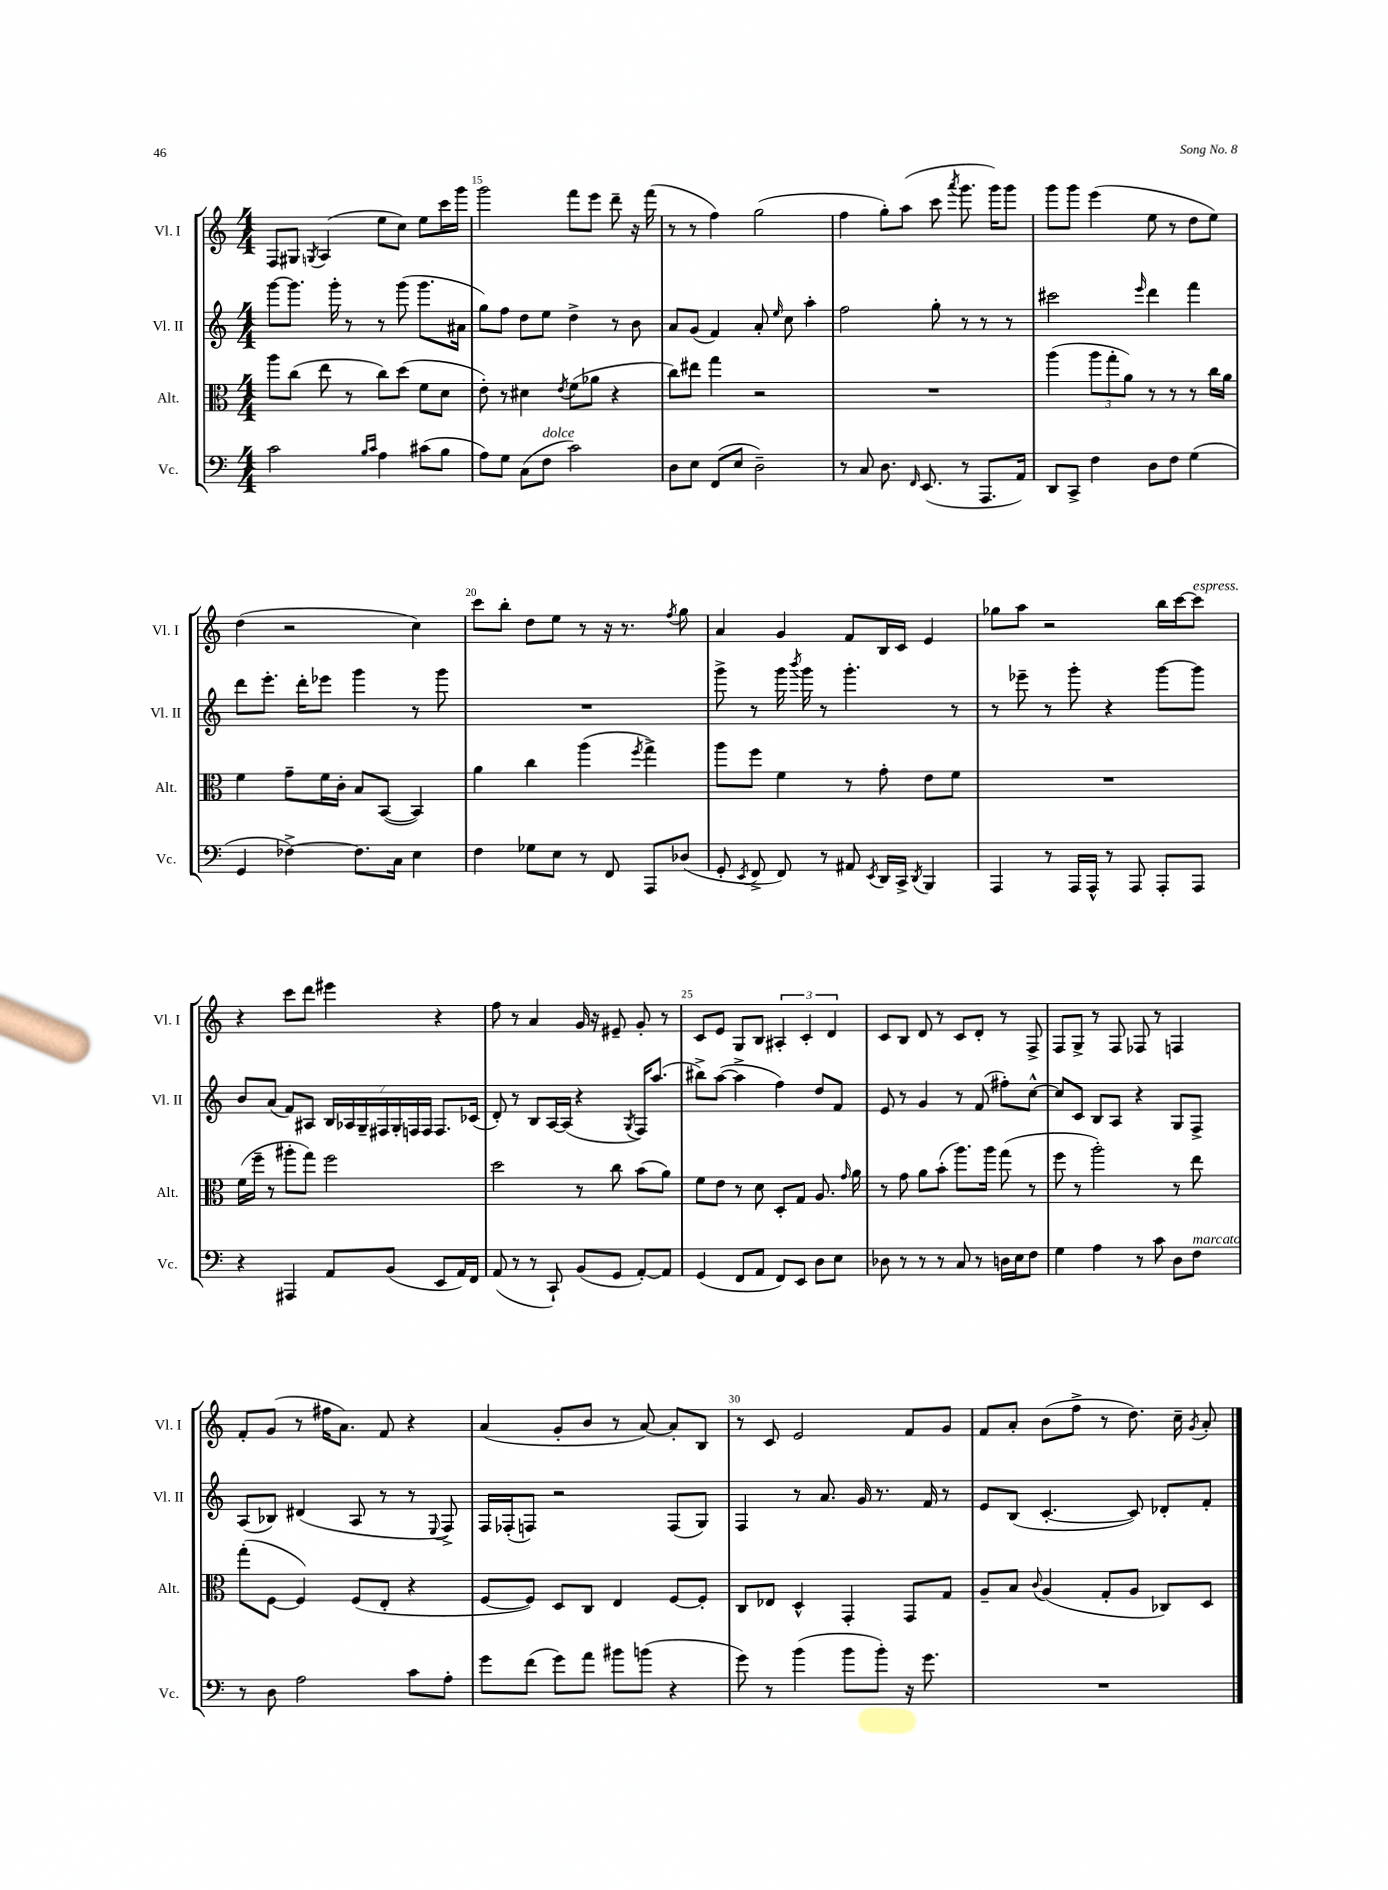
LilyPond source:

<<
\new StaffGroup <<
\new Staff = "s0" \with { instrumentName = "Vl. I" shortInstrumentName = "Vl. I" } {
    \clef treble \key c \major \numericTimeSignature \time 4/4
    \autoBeamOff f8[ gis8] \acciaccatura { g8 } a4( e''8[ c''8]) e''8[ c'''16 g'''16] |
    g'''2 f'''8[ e'''8] d'''8-- r16 f'''16( |
    r8 r8 f''4) g''2( |
    f''4 g''8[-.) a''8]( c'''8 \acciaccatura { a'''8 } g'''8. g'''16[) g'''8] |
    g'''8[ g'''8] e'''4( e''8 r8 d''8[ e''8]) |
    d''4( r2 c''4) |
    c'''8[ b''8]-. d''8[ e''8] r8 r16 r8. \acciaccatura { f''8 } g''8 |
    a'4 g'4 f'8[ b16 c'16] e'4 |
    ges''8[ a''8] r2 b''16[ c'''16~ c'''8]^\markup { \italic "espress." } |
    r4 c'''8[ d'''8] eis'''4 r4 |
    f''8 r8 a'4 g'16 r16 eis'8-- g'8-. r8 |
    c'8[ e'8] g8[ b8] \tuplet 3/2 { ais4-. c'4-. d'4 } |
    c'8[ b8] d'8 r8 c'8[ d'8]-. r8 f8-> |
    f8[ g8]-> r8 f8 fes8 r8 f4 |
    f'8[-. g'8]( r8 fis''16[ a'8.]) f'8 r4 |
    a'4( g'8[-. b'8] r8 a'8~) a'8[-. b8] |
    r8 c'8 e'2 f'8[ g'8] |
    f'8[ a'8]-. b'8[( f''8]-> r8 d''8.) c''16-- \acciaccatura { g'8 } a'8-. \bar "|." |
}
\new Staff = "s1" \with { instrumentName = "Vl. II" shortInstrumentName = "Vl. II" } {
    \clef treble \key c \major \numericTimeSignature \time 4/4
    \autoBeamOff g'''8[~ g'''8.] g'''16-. r8 r8 g'''8( g'''8.[ ais'16] |
    g''8[) f''8] d''8[ e''8] d''4-> r8 b'8 |
    a'8[ g'8]( f'4) a'8-. \grace { e''16 } c''8 a''4-. |
    f''2 g''8-. r8 r8 r8 |
    cis'''2 \grace { e'''16 } d'''4 f'''4 |
    d'''8[ e'''8.]-. d'''16[-. ees'''8] g'''4 r8 g'''8 |
    R1 |
    g'''8-> r8 g'''16 \acciaccatura { b'''8 } g'''16 r8 g'''4.-. r8 |
    r8 ees'''8-- r8 g'''8-. r4 g'''8[~ g'''8] |
    b'8[ a'8]( f'8[) ais8] \tuplet 7/4 { b16[ aes16 g16-- fis16 g16-. f16 f16] } f8.[ ces'16]( |
    d'8-.) r8 b8[ a16~ a16]( r4 \acciaccatura { g8 } f16[) a''8.]( |
    bis''8[->) a''8]~( a''4-> f''4) d''8[ f'8] |
    e'8 r8 g'4 r8 f'8( fis''8[-.) c''8]~-^ |
    c''8[ c'8] b8[ a8] r4 g8[ f8]-> |
    a8[( bes8]) dis'4( a8 r8 r8 \appoggiatura { e8 } f8->) |
    f16[ fes16-.( f8]) r2 f8[( g8]) |
    f4 r8 a'8. g'16 r8. f'16 r8 |
    e'8[ b8]( c'4.~-. c'8) des'8[-. f'8]-. \bar "|." |
}
\new Staff = "s2" \with { instrumentName = "Alt." shortInstrumentName = "Alt." } {
    \clef alto \key c \major \numericTimeSignature \time 4/4
    \autoBeamOff a''8[ c''8]( e''8 r8 c''8[) d''8]( f'8[ d'8] |
    e'8-.) r8 dis'4 \acciaccatura { e'8 } f'8[( aes'8] r4 |
    c''8[) eis''8] g''4 r2 |
    R1 |
    a''4( \tuplet 3/2 { a''8[ g''8-. a'8]) } r8 r8 r8 c''16[ a'16] |
    f'4 g'8[-- f'16 c'16]-. b8[ b,8]~( b,4) |
    a'4 c''4 a''4( \acciaccatura { f''8 } g''4->) |
    a''8[ f''8] f'4 r8 g'8-. e'8[ f'8] |
    R1 |
    f'16[( f''16]-- r8 ais''8[-. g''8]) f''2 |
    d''2 r8 c''8 b'8[( a'8]) |
    f'8[ e'8] r8 d'8 d8[-. g8] a8. \grace { g'16 } a'16 |
    r8 g'8 a'8[ b'8]-.( a''8.[) a''16] g''8( r8 |
    f''8 r8 a''2-.) r8 e''8 |
    g''8[-.( f8]~ f4) f8[( e8]-. r4 |
    f8[~ f8]) d8[ c8] e4 f8[~ f8]-. |
    c8[ ees8] d4-^ g,4-. g,8[ g8] |
    a8[-- b8] \appoggiatura { c'8 } a4( g8[-. a8] ces8[) d8] \bar "|." |
}
\new Staff = "s3" \with { instrumentName = "Vc." shortInstrumentName = "Vc." } {
    \clef bass \key c \major \numericTimeSignature \time 4/4
    \autoBeamOff c'2 \grace { b16[ c'16] } a4 cis'8[( b8] |
    a8[) g8] c8[( f8]^\markup { \italic "dolce" } c'2) |
    d8[ e8] f,8[( e8] d2--) |
    r8 c8 d8. \grace { f,16 } e,8.( r8 a,,8.[ a,16]) |
    d,8[ c,8]-> f4 d8[ f8] g4( |
    g,4 fes4~->) fes8.[ c16] e4 |
    f4 ges8[ e8] r8 f,8 a,,8[ des8]( |
    g,8-. \acciaccatura { e,8 } f,8-> f,8) r8 ais,8 \acciaccatura { e,8 } d,16[ c,16]-> \acciaccatura { d,8 } b,,4 |
    a,,4 r8 a,,16[ a,,16]-^ r8 a,,8 a,,8[-. a,,8] |
    r4 ais,,4 a,8[ b,8]( e,8[ a,16) f,16] |
    a,8( r8 r8 c,8-!) b,8[( g,8] a,8[~-.) a,8] |
    g,4( f,8[ a,8] f,8[) e,8] d8[ e8] |
    des8 r8 r8 r8 c8 r8 d16[ e16 f8] |
    g4 a4 r8 c'8 d8[ f8]^\markup { \italic "marcato" } |
    r8 d8 a2 c'8[ a8]-. |
    g'8[ f'8]( g'8[) a'8] bis'8[ b'8]( r4 |
    g'8) r8 b'4( b'8[ b'8]-.) r16 g'8. |
    R1 \bar "|." |
}
>>
>>
\layout { \context { \Score currentBarNumber = #14 \override BarNumber.break-visibility = ##(#f #t #t) barNumberVisibility = #(every-nth-bar-number-visible 5) } }
